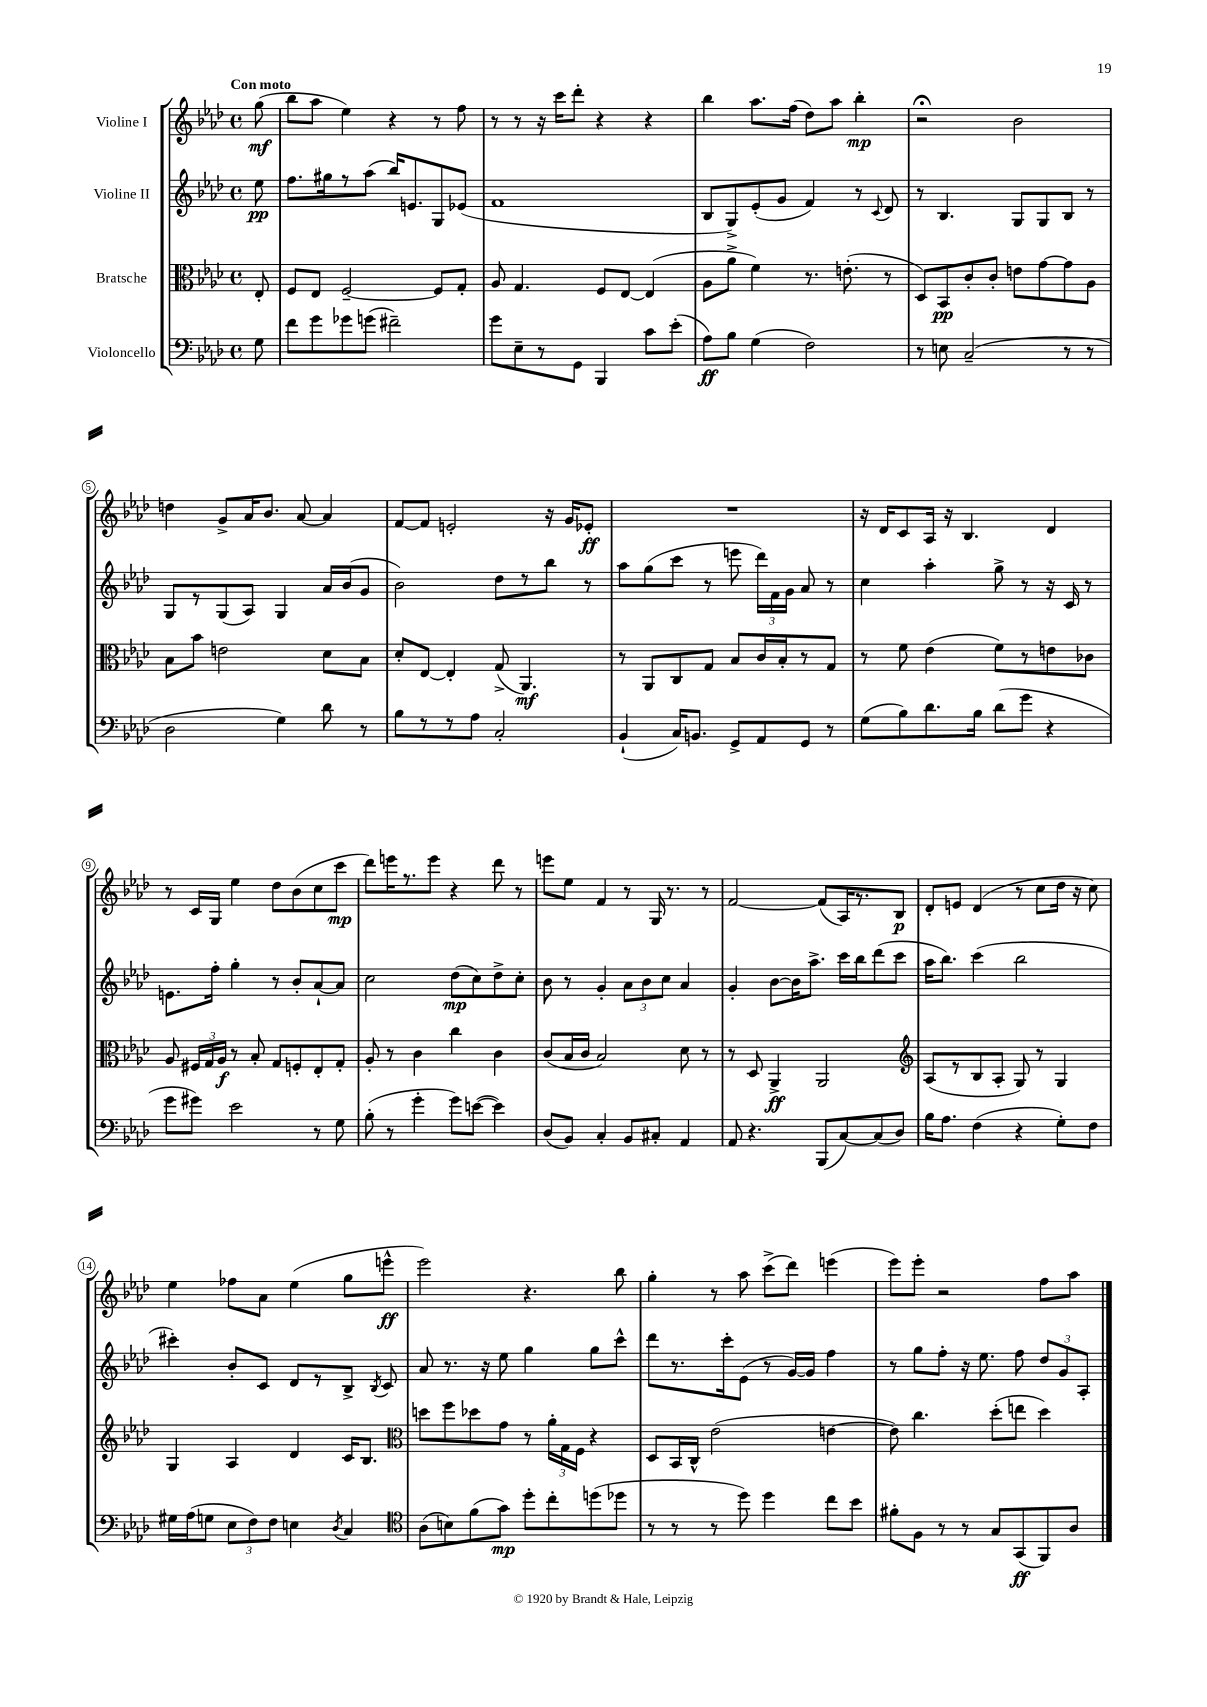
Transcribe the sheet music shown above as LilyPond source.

<<
\new StaffGroup <<
\new Staff = "s0" \with { instrumentName = "Violine I" } {
    \clef treble \key aes \major \defaultTimeSignature \time 4/4 \partial 8 \tempo "Con moto"
    \autoBeamOff g''8\mf( |
    bes''8[ aes''8] ees''4) r4 r8 f''8 |
    r8 r8 r16 c'''16[ des'''8]-. r4 r4 |
    bes''4 aes''8.[ f''16]( des''8[) aes''8] bes''4-.\mp |
    r2\fermata bes'2 |
    d''4 g'8[-> aes'16 bes'8.] aes'8~ aes'4 |
    f'8[~ f'8] e'2-. r16 g'16[ ees'8]-.\ff |
    R1 |
    r16 des'16[ c'8 aes16] r16 bes4. des'4 |
    r8 c'16[ g16] ees''4 des''8[ bes'8( c''8 c'''8]\mp |
    des'''8[) e'''16 r8. e'''8] r4 des'''8 r8 |
    e'''8[ ees''8] f'4 r8 g16 r8. r8 |
    f'2~ f'8[( aes16) r8. bes8]\p |
    des'8[-. e'8] des'4( r8 c''8[ des''16] r16 c''8) |
    ees''4 fes''8[ aes'8] ees''4( g''8[ e'''8]-^\ff |
    ees'''2) r4. bes''8 |
    g''4-. r8 aes''8 c'''8[->( des'''8]) e'''4( |
    ees'''8[) ees'''8]-. r2 f''8[ aes''8] \bar "|." |
}
\new Staff = "s1" \with { instrumentName = "Violine II" } {
    \clef treble \key aes \major \defaultTimeSignature \time 4/4 \partial 8
    \autoBeamOff ees''8\pp |
    f''8.[ gis''16 r8 aes''8]( bes''16[) e'8. g8 ees'8]( |
    f'1 |
    bes8[ g8->) ees'8-.( g'8] f'4) r8 \appoggiatura { c'8 } des'8 |
    r8 bes4. g8[ g8 bes8] r8 |
    g8[ r8 g8( aes8]) g4 aes'16[ bes'16( g'8] |
    bes'2) des''8[ r8 bes''8] r8 |
    aes''8[ g''8( c'''8] r8 e'''8 \tuplet 3/2 { des'''16[) f'16 g'16] } aes'8 r8 |
    c''4 aes''4-. g''8-> r8 r16 c'16 r8 |
    e'8.[ f''16]-. g''4-. r8 bes'8[-. aes'8~-! aes'8] |
    c''2 des''8[\mp( c''8) des''8-> c''8]-. |
    bes'8 r8 g'4-. \tuplet 3/2 { aes'8[ bes'8 c''8] } aes'4 |
    g'4-. bes'8[~ bes'16 aes''8.]-> c'''16[ bes''16 des'''8( c'''8] |
    aes''16[ bes''8.]) c'''4( bes''2 |
    cis'''4-.) bes'8[-. c'8] des'8[ r8 bes8]-> \acciaccatura { bes8 } c'8 |
    aes'8 r8. r16 ees''8 g''4 g''8[ c'''8]-^ |
    des'''8[ r8. c'''16-. ees'8]( r8 g'16[~) g'16] f''4 |
    r8 g''8[ f''8]-. r16 ees''8. f''8 \tuplet 3/2 { des''8[ g'8 aes8]-. } \bar "|." |
}
\new Staff = "s2" \with { instrumentName = "Bratsche" } {
    \clef alto \key aes \major \defaultTimeSignature \time 4/4 \partial 8
    \autoBeamOff ees8-. |
    f8[ ees8] f2~-- f8[ g8]-. |
    aes8 g4. f8[ ees8]~ ees4( |
    aes8[ aes'8]-> f'4) r8. e'8.-.( r8 |
    des8[) bes,8\pp c'8-. c'8]-. e'8[ g'8~ g'8 aes8] |
    bes8[ bes'8] e'2 des'8[ bes8] |
    des'8[-. ees8]~ ees4-. g8->( aes,4.\mf) |
    r8 aes,8[ c8 g8] bes8[ c'16 bes16-. r8 g8] |
    r8 f'8 ees'4( f'8[) r8 e'8 ces'8] |
    aes8 \tuplet 3/2 { fis16[ g16 aes16]\f } r8 bes8-. g8[ f8-. ees8-. g8]-. |
    aes8-. r8 c'4 c''4 c'4 |
    c'8[( bes16 c'16] bes2) des'8 r8 |
    r8 des8 aes,4->\ff aes,2 |
    \clef treble aes8[( r8 bes8 aes8]-. g8) r8 g4 |
    g4 aes4 des'4 c'16[ bes8.] |
    \clef alto d''8[ f''8 des''8 g'8] r8 \tuplet 3/2 { aes'16[-. g16 f16] } r4 |
    des8[ bes,16 c16]-^ ees'2( e'4~ |
    e'8) c''4. des''8[-.( e''8] des''4) \bar "|." |
}
\new Staff = "s3" \with { instrumentName = "Violoncello" } {
    \clef bass \key aes \major \defaultTimeSignature \time 4/4 \partial 8
    \autoBeamOff g8 |
    f'8[ g'8 ges'8 g'8]( fis'2--) |
    g'8[ ees8-- r8 g,8] bes,,4 c'8[ ees'8]-.( |
    aes8[\ff) bes8] g4( f2) |
    r8 e8 c2--( r8 r8 |
    des2 g4) des'8 r8 |
    bes8[ r8 r8 aes8] c2-. |
    bes,4-!( c16[) b,8.] g,8[-> aes,8 g,8] r8 |
    g8[( bes8) des'8. bes16] des'8[( g'8] r4 |
    g'8[ gis'8]) ees'2 r8 g8 |
    bes8-.( r8 g'4-. g'8[) e'8]~( e'4) |
    des8[( bes,8]) c4-. bes,8[ cis8]-. aes,4 |
    aes,8 r4. bes,,8[( c8~) c8( des8]) |
    bes16[ aes8.] f4( r4 g8[-.) f8] |
    gis16[ aes16( g8] \tuplet 3/2 { ees8[ f8) f8] } e4 \acciaccatura { des8 } c4 |
    \clef tenor aes8[( b8) f'8( g'8]\mp) des''8[-. c''8-. d''8( des''8] |
    r8 r8 r8 des''8) des''4 c''8[ bes'8] |
    fis'8[-. f8] r8 r8 g8[ g,8\ff( f,8) aes8] \bar "|." |
}
>>
>>
\layout { \context { \Score \override BarNumber.stencil = #(make-stencil-circler 0.1 0.3 ly:text-interface::print) } }
